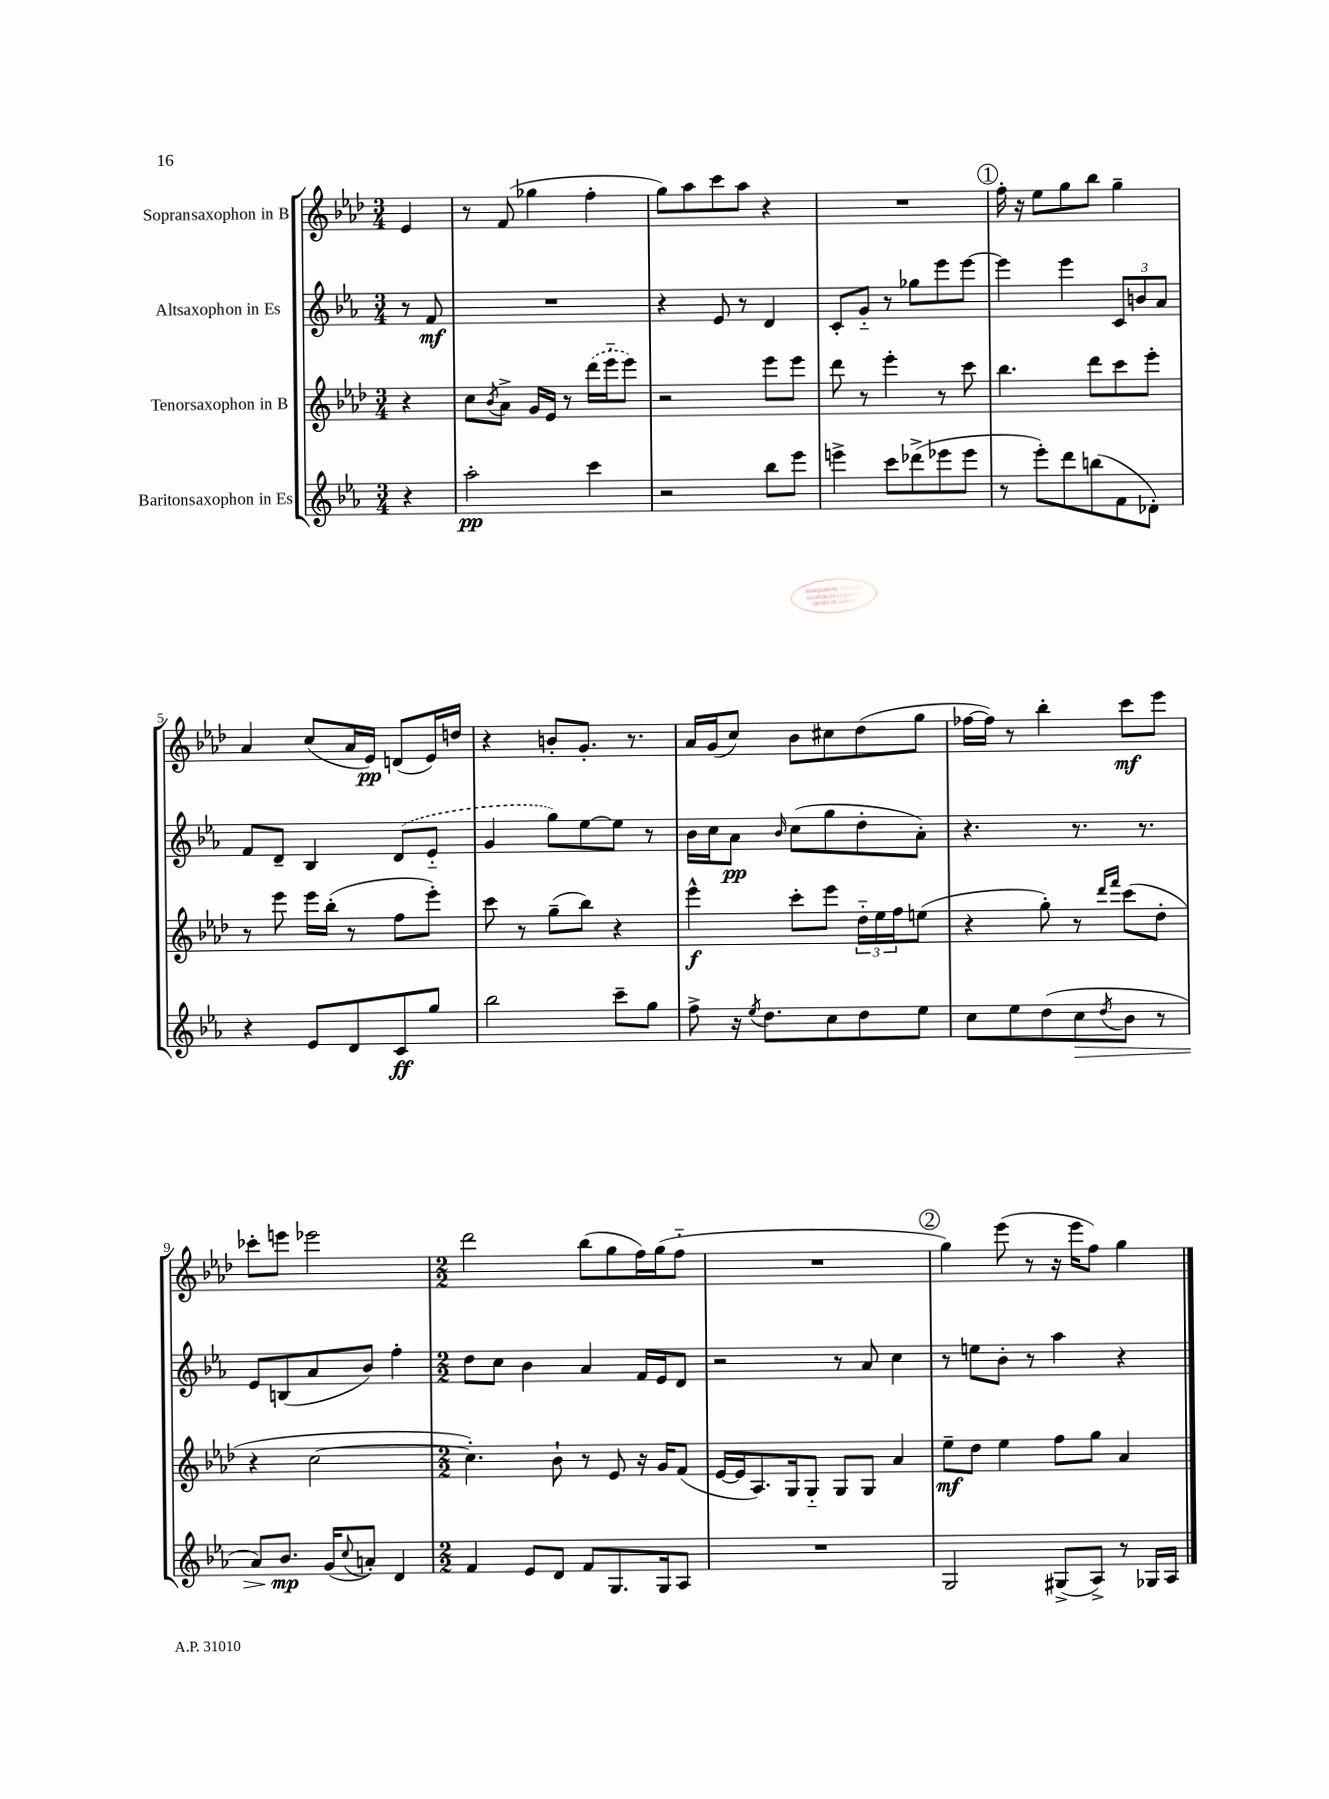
<<
\new StaffGroup <<
\new Staff = "s0" \with { instrumentName = "Sopransaxophon in B" } {
    \clef treble \key aes \major \numericTimeSignature \time 3/4 \partial 4
    ees'4 |
    r8 f'8( ges''4 f''4-. |
    g''8) aes''8 c'''8 aes''8 r4 |
    R2. |
    \mark \markup { \circle "1" } f''16-. r16 ees''8 g''8 bes''8 g''4-- |
    aes'4 c''8( aes'16 ees'16\pp) d'8( ees'16) d''16 |
    r4 b'8-. g'8.-. r8. |
    aes'16 g'16( c''8) bes'8 cis''8 des''8( g''8 |
    fes''16~ fes''16) r8 bes''4-. c'''8\mf ees'''8 |
    ces'''8-. e'''8 ees'''2 |
    \numericTimeSignature \time 2/2 des'''2 bes''8( g''8 f''16) g''16( f''8-_ |
    R1 |
    \mark \markup { \circle "2" } g''4) ees'''8( r8 r16 ees'''16 f''8) g''4 \bar "|." |
}
\new Staff = "s1" \with { instrumentName = "Altsaxophon in Es" } {
    \clef treble \key ees \major \numericTimeSignature \time 3/4 \partial 4
    r8 f'8\mf |
    R2. |
    r4 ees'8 r8 d'4 |
    c'8-. g'8-_ r8 ges''8 ees'''8 ees'''8~ |
    \mark \markup { \circle "1" } ees'''4 ees'''4 \tuplet 3/2 { c'8 b'8 aes'8 } |
    f'8 d'8-- bes4 \once \slurDashed d'8( ees'8-_ |
    g'4 g''8) ees''8~ ees''8 r8 |
    bes'16 c''16 aes'8\pp \grace { bes'16 } c''8( g''8 d''8-. aes'8-.) |
    r4. r8. r8. |
    ees'8 b8( aes'8 bes'8) f''4-. |
    \numericTimeSignature \time 2/2 d''8 c''8 bes'4 aes'4 f'16 ees'16 d'8 |
    r2 r8 aes'8 c''4 |
    \mark \markup { \circle "2" } r8 e''8 bes'8-. r8 aes''4 r4 \bar "|." |
}
\new Staff = "s2" \with { instrumentName = "Tenorsaxophon in B" } {
    \clef treble \key aes \major \numericTimeSignature \time 3/4 \partial 4
    r4 |
    c''8 \acciaccatura { bes'8 } aes'8-> g'16 ees'16 r8 \once \slurDashed des'''16( ees'''16-_ ees'''8) |
    r2 ees'''8 ees'''8 |
    des'''8 r8 ees'''4-. r8 c'''8 |
    \mark \markup { \circle "1" } bes''4. des'''8 c'''8 ees'''8-. |
    r8 ees'''8 ees'''16 bes''16-.( r8 f''8 ees'''8-.) |
    c'''8 r8 g''8--( bes''8) r4 |
    ees'''4-^\f c'''8-. ees'''8 \tuplet 3/2 { des''16-_ ees''16 f''16 } e''8( |
    r4 g''8-.) r8 \grace { des'''16 f'''16 } c'''8( des''8-. |
    r4 c''2~ |
    \numericTimeSignature \time 2/2 c''4.-.) bes'8-! r8 ees'8 r16 g'16 f'8( |
    ees'16~ ees'16 aes8.) g16 g8-_ g8 g8 aes'4 |
    \mark \markup { \circle "2" } ees''8--\mf des''8 ees''4 f''8 g''8 aes'4 \bar "|." |
}
\new Staff = "s3" \with { instrumentName = "Baritonsaxophon in Es" } {
    \clef treble \key ees \major \numericTimeSignature \time 3/4 \partial 4
    r4 |
    aes''2-.\pp c'''4 |
    r2 bes''8 ees'''8 |
    e'''4-> c'''8 des'''8->( ees'''8 ees'''8 |
    \mark \markup { \circle "1" } r8 ees'''8-.) d'''8 b''8( f'8 des'8-.) |
    r4 ees'8 d'8 c'8\ff g''8 |
    bes''2 c'''8-- g''8 |
    f''8-> r16 \acciaccatura { ees''8 } d''8. c''8 d''8 ees''8 |
    c''8 ees''8 d''8( c''8\> \acciaccatura { d''8 } bes'8 r8 |
    aes'8) bes'8.\mp\! g'16( \appoggiatura { c''8 } a'8-.) d'4 |
    \numericTimeSignature \time 2/2 f'4 ees'8 d'8 f'8 g8. g16 aes8 |
    R1 |
    \mark \markup { \circle "2" } g2 gis8->( aes8->) r8 ges16 aes16 \bar "|." |
}
>>
>>
